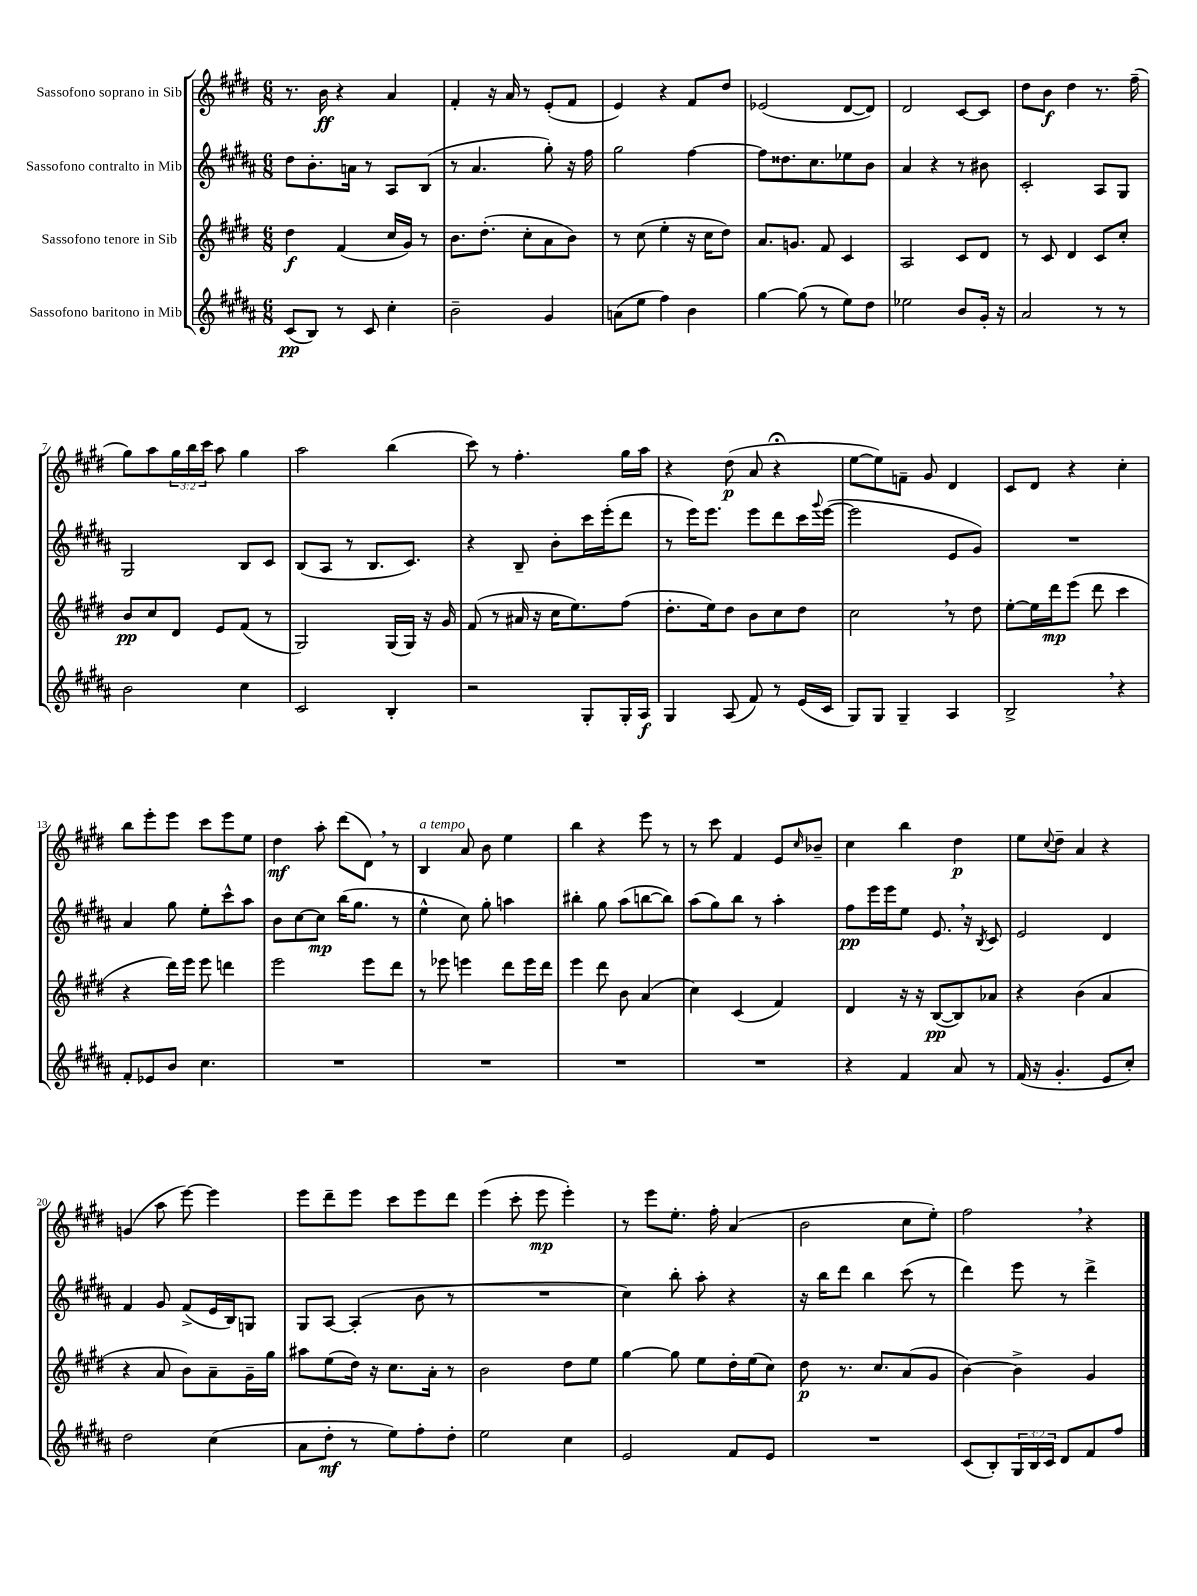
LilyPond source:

<<
\new StaffGroup <<
\new Staff = "s0" \with { instrumentName = "Sassofono soprano in Sib" } {
    \clef treble \key e \major \numericTimeSignature \time 6/8 \override Staff.TupletNumber.text = #tuplet-number::calc-fraction-text
    r8. b'16\ff r4 a'4 |
    fis'4-. r16 a'16 r8 e'8-.( fis'8 |
    e'4) r4 fis'8 dis''8 |
    ees'2( dis'8~ dis'8) |
    dis'2 cis'8~ cis'8 |
    dis''8 b'8\f dis''4 r8. fis''16--( |
    gis''8) a''8 \tuplet 3/2 { gis''16 b''16 cis'''16 } a''8 gis''4 |
    a''2 b''4( |
    cis'''8) r8 fis''4.-. gis''16 a''16 |
    r4 dis''8\p( a'8 r4\fermata |
    e''8~ e''8) f'8-- gis'8 dis'4 |
    cis'8 dis'8 r4 cis''4-. |
    b''8 e'''8-. e'''8 cis'''8 e'''8 e''8 |
    dis''4\mf a''8-. dis'''8( dis'8) \breathe r8 |
    b4^\markup { \italic "a tempo" } a'8 b'8 e''4 |
    b''4 r4 e'''8 r8 |
    r8 cis'''8 fis'4 e'8 \grace { cis''16 } bes'8-- |
    cis''4 b''4 dis''4\p |
    e''8 \appoggiatura { cis''8 } dis''8-- a'4 r4 |
    g'4( a''8 e'''8~) e'''4 |
    e'''8 dis'''8-- e'''8 cis'''8 e'''8 dis'''8 |
    e'''4( cis'''8-. e'''8\mp e'''4-.) |
    r8 e'''8 e''8.-. fis''16-. a'4( |
    b'2 cis''8 e''8-.) |
    fis''2 \breathe r4 \bar "|." |
}
\new Staff = "s1" \with { instrumentName = "Sassofono contralto in Mib" } {
    \clef treble \key b \major \numericTimeSignature \time 6/8
    dis''8 b'8.-. a'16 r8 ais8 b8( |
    r8 ais'4. gis''8-.) r16 fis''16 |
    gis''2 fis''4~ |
    fis''8 disis''8. cis''8. ees''8 b'8 |
    ais'4 r4 r8 bis'8 |
    cis'2-. ais8 gis8 |
    gis2 b8 cis'8 |
    b8( ais8 r8 b8. cis'8.) |
    r4 b8-- b'8-. cis'''16 e'''16-.( dis'''8 |
    r8 e'''16) e'''8. e'''8 dis'''8 cis'''16 \appoggiatura { gis'''8 } e'''16~( |
    e'''2 e'8 gis'8) |
    R2. |
    ais'4 gis''8 e''8-. cis'''8-^ ais''8 |
    b'8 cis''8~ cis''8\mp b''16( gis''8. r8 |
    e''4-^ cis''8) gis''8-. a''4 |
    bis''4-. gis''8 ais''8( b''8~ b''8) |
    ais''8( gis''8) b''8 r8 ais''4-. |
    fis''8\pp e'''16 e'''16 e''8 e'8. \breathe r16 \acciaccatura { b8 } cis'8 |
    e'2 dis'4 |
    fis'4 gis'8 fis'8->( e'16 b16) g8 |
    gis8 ais8~ ais4-.( b'8 r8 |
    R2. |
    cis''4) b''8-. ais''8-. r4 |
    r16 b''16 dis'''8 b''4 cis'''8( r8 |
    dis'''4) e'''8 r8 dis'''4-> \bar "|." |
}
\new Staff = "s2" \with { instrumentName = "Sassofono tenore in Sib" } {
    \clef treble \key e \major \numericTimeSignature \time 6/8
    dis''4\f fis'4( cis''16 gis'16) r8 |
    b'8. dis''8.-.( cis''8-. a'8 b'8) |
    r8 cis''8( e''4-. r16 cis''16 dis''8) |
    a'8. g'8. fis'8 cis'4 |
    a2 cis'8 dis'8 |
    r8 cis'8 dis'4 cis'8 cis''8-. |
    b'8\pp cis''8 dis'8 e'8 fis'8( r8 |
    gis2) gis16( gis16) r16 gis'16 |
    fis'8( r8 ais'16 r16 cis''16 e''8.) fis''8( |
    dis''8.-. e''16) dis''8 b'8 cis''8 dis''8 |
    cis''2 \breathe r8 dis''8 |
    e''8~-. e''16 dis'''16\mp e'''8( dis'''8 cis'''4 |
    r4 dis'''16) e'''16 e'''8 d'''4 |
    e'''2 e'''8 dis'''8 |
    r8 ees'''8 e'''4 dis'''8 e'''16 dis'''16 |
    e'''4 dis'''8 b'8 a'4( |
    cis''4) cis'4( fis'4) |
    dis'4 r16 r16 b8~\pp( b8) aes'8 |
    r4 b'4( a'4 |
    r4 a'8 b'8) a'8-- gis'16-- gis''16 |
    ais''8 e''8( dis''16) r16 cis''8. a'16-. r8 |
    b'2 dis''8 e''8 |
    gis''4~ gis''8 e''8 dis''16-. e''16( cis''8) |
    dis''8\p r8. cis''8. a'8( gis'8 |
    b'4~) b'4-> gis'4 \bar "|." |
}
\new Staff = "s3" \with { instrumentName = "Sassofono baritono in Mib" } {
    \clef treble \key b \major \numericTimeSignature \time 6/8 \override Staff.TupletNumber.text = #tuplet-number::calc-fraction-text
    cis'8\pp( b8) r8 cis'8 cis''4-. |
    b'2-- gis'4 |
    a'8( e''8 fis''4) b'4 |
    gis''4~ gis''8( r8 e''8) dis''8 |
    ees''2 b'8 gis'16-. r16 |
    ais'2 r8 r8 |
    b'2 cis''4 |
    cis'2 b4-. |
    r2 gis8-. gis16-. ais16\f |
    gis4 ais8( fis'8) r8 e'16( cis'16 |
    gis8) gis8 gis4-- ais4 |
    b2-> \breathe r4 |
    fis'8-. ees'8 b'8 cis''4. |
    R2. |
    R2. |
    R2. |
    R2. |
    r4 fis'4 ais'8 r8 |
    fis'16( r16 gis'4.-. e'8 cis''8-.) |
    dis''2 cis''4( |
    ais'8 dis''8-.\mf r8 e''8) fis''8-. dis''8-. |
    e''2 cis''4 |
    e'2 fis'8 e'8 |
    R2. |
    cis'8( b8-.) \tuplet 3/2 { gis16 b16 cis'16 } dis'8 fis'8 fis''8 \bar "|." |
}
>>
>>
